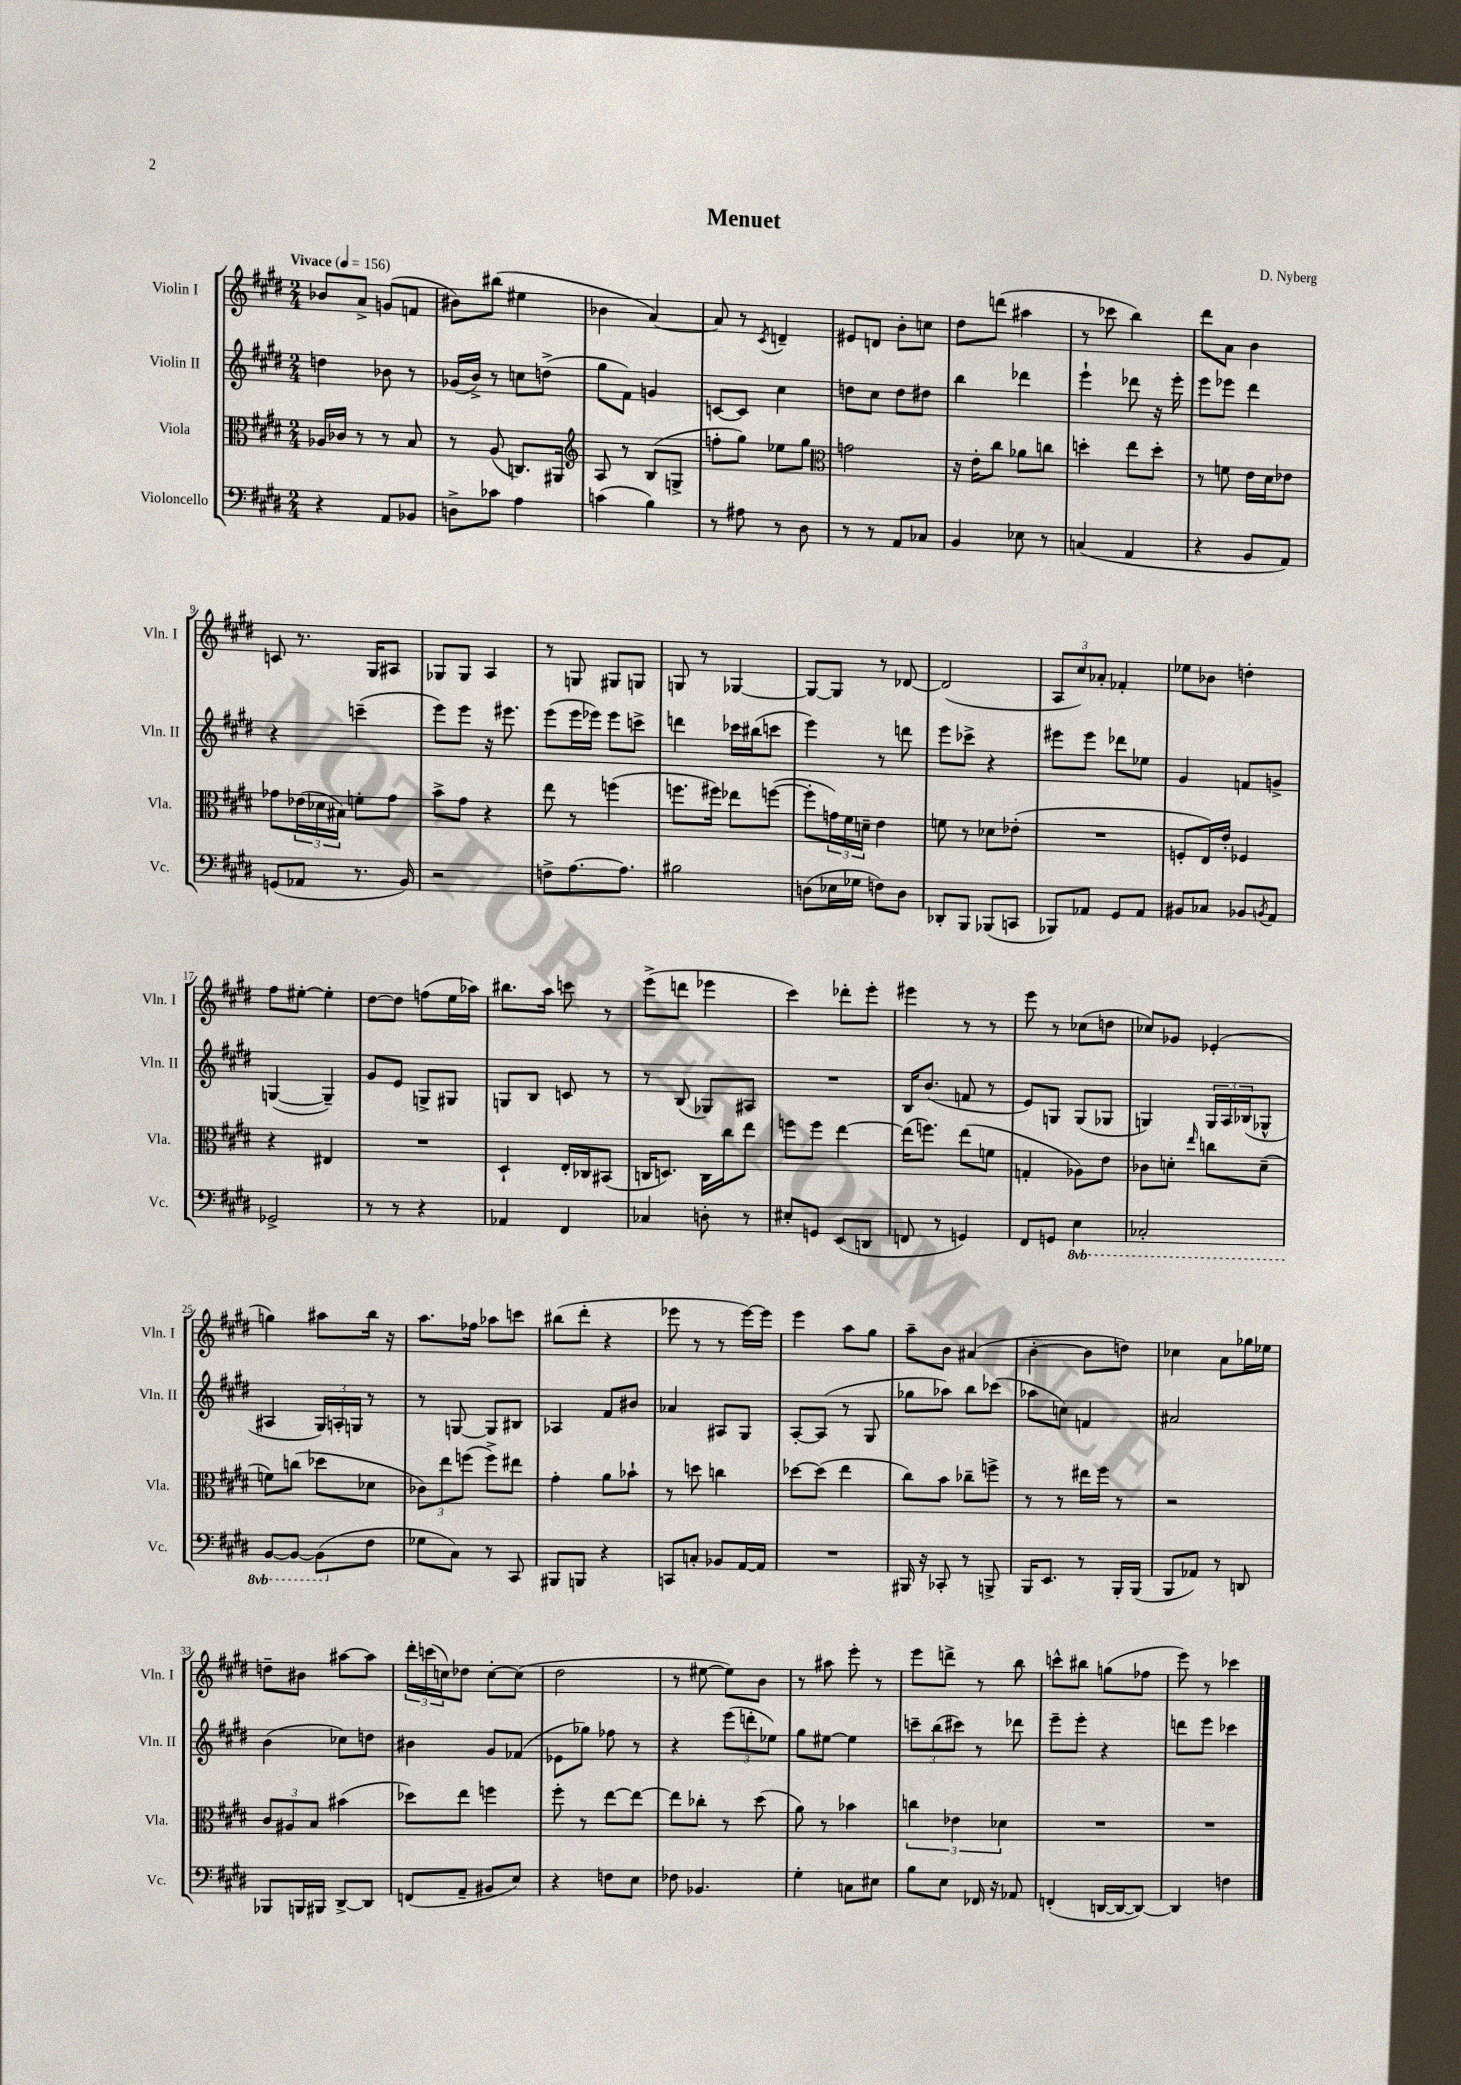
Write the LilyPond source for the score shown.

\header { title = "Menuet" composer = "D. Nyberg" }
<<
\new StaffGroup <<
\new Staff = "s0" \with { instrumentName = "Violin I" shortInstrumentName = "Vln. I" } {
    \clef treble \key e \major \numericTimeSignature \time 2/4 \tempo "Vivace" 4 = 156
    bes'8 a'8-> g'8( f'8 |
    bis'8) bis''8( eis''4 |
    bes'4 a'4~) |
    a'8 r8 \acciaccatura { cis'8 } d'4-- |
    eis'8 d'8 b'8-. c''8 |
    dis''8 d'''8( ais''4 |
    r8 ces'''8 b''4) |
    dis'''8 a'8 b'4 |
    c'8 r8. gis16 ais8 |
    ges8 ges8 a4 |
    r8 g8 gis8 g8 |
    g8 r8 ges4~ |
    ges8~ ges8 r8 des'8~ |
    des'2( |
    \tuplet 3/2 { a8 cis''8) aes'8-. } fes'4-. |
    ees''8 bes'8 d''4-. |
    fis''8 eis''8~-. eis''4-. |
    dis''8~ dis''8 f''8( e''16 aes''16) |
    bis''8. a''16 c'''8 r8 |
    e'''8->( d'''8 ees'''4 |
    cis'''4) des'''8-. e'''8-. |
    eis'''4 r8 r8 |
    e'''8 r8 ces''8( d''8 |
    ces''8) ges'8 ees'4-.( |
    g''4) ais''8 b''16 r16 |
    a''8. fes''16 aes''8 c'''8 |
    bis''8( dis'''8-. r4 |
    ees'''8 r8 r8 ees'''16~) ees'''16 |
    e'''4 a''8 gis''8 |
    a''8-- b'8 ais'4( |
    b'4~-. b'8 d''8) |
    ces''4 a'8 ges''16 ees''16 |
    d''8-- bis'8 ais''8~ ais''8 |
    \tuplet 3/2 { dis'''16-. c'''16( c''16) } des''8 c''8~-. c''8( |
    dis''2 |
    r8 eis''8~ eis''8) b'8 |
    r8 ais''8 e'''8-. r8 |
    e'''8 d'''8-> r8 b''8 |
    c'''8-^ bis''8 g''8( fes''8 |
    e'''8) r8 ces'''4 \bar "|." |
}
\new Staff = "s1" \with { instrumentName = "Violin II" shortInstrumentName = "Vln. II" } {
    \clef treble \key e \major \numericTimeSignature \time 2/4
    d''4 bes'8 r8 |
    ges'16( b'16->) r8 c''8 d''8->( |
    gis''8 fis'8) g'4 |
    c'8~ c'8 cis''4 |
    d''8 cis''8 d''8 dis''8 |
    b''4 des'''4 |
    e'''4-! des'''8 r16 e'''16-. |
    e'''8 ees'''8 dis'''4 |
    r4 c'''4--( |
    e'''8) e'''8 r16 eis'''8. |
    e'''8( e'''16 ees'''16) ees'''8 c'''8-> |
    d'''4 ces'''16 bis''16( c'''8 |
    e'''4) r8 d'''8 |
    e'''8 ces'''8-> r4 |
    eis'''8 eis'''8 des'''8 ees''8 |
    gis'4 f'8 g'8-> |
    g4~( g4--) |
    gis'8 e'8 g8-> gis8 |
    g8 b8 c'8 r8 |
    r8 b8( ges8) ais8 |
    R2 |
    b16 b'8.( f'8 r8 |
    e'8) g8 g8( ges8 |
    g4) \tuplet 3/2 { g16 a16 bes16( } ges8-^ |
    ais4 \tuplet 3/2 { gis16) a16-. g16 } r8 |
    r8 g8~ g8 bis8 |
    aes4 fis'8 bis'8 |
    aes'4 ais8 gis8 |
    a8~-. a8( r8 gis8 |
    ges''8 aes''8) b''8 ces'''8( |
    aes''8 c''8) f'4 |
    ais'2 |
    b'4( ces''8) d''8 |
    bis'4 gis'8 fes'8( |
    ees'8 ges''8) fes''8 r8 |
    r4 \tuplet 3/2 { e'''8( d'''8-. ees''8) } |
    gis''8 eis''8~ eis''4 |
    \tuplet 3/2 { c'''8-- b''8( cis'''8) } r8 des'''8 |
    e'''8-- e'''8-. r4 |
    d'''8 e'''8 ces'''4 \bar "|." |
}
\new Staff = "s2" \with { instrumentName = "Viola" shortInstrumentName = "Vla." } {
    \clef alto \key e \major \numericTimeSignature \time 2/4
    aes16 ces'16 r8 r8 b8 |
    r8 a8( c8.) ais,16 |
    \clef treble a8 r8 b8( g8-> |
    f''8-. gis''8) ees''8 gis''8 |
    \clef alto g'2 |
    r16 e'16-. cis''8 aes'8 c''8 |
    d''4-. e''8 d''8-. |
    r8 f'8 e'16 dis'16 ees'8 |
    ges'8 \tuplet 3/2 { ees'16( des'16 bis16) } f'8-. ges'8 |
    b'8-> gis'8 r4 |
    e''8 r8 f''4( |
    f''8. fis''16) ees''8 f''8~( |
    f''8-. \tuplet 3/2 { g'16) fis'16 d'16-- } e'4 |
    f'8 r8 des'8 ees'8-.( |
    R2 |
    f8-. e16) e'16-. fes4 |
    r4 eis4 |
    R2 |
    dis4-! e16-. ces16 bis,8( |
    c16 d8.) c16 cis''16 e''8 |
    f''8 f''8 e''4~ |
    e''16( f''8.) e''8( f'8 |
    g4-. aes8) e'8 |
    ces'8 d'8-. \grace { e''16 } c''8 d'8--( |
    f'8) c''8( des''8 des'8 |
    \tuplet 3/2 { ces'8) e''8 f''8( } f''8->) eis''8 |
    gis'4-. a'8 bes'8-! |
    r8 d''8 c''4 |
    des''8~ des''8( e''4 |
    cis''8) b'8 ces''8-- f''8-> |
    r8 r8 eis''16 fis''16 r8 |
    r2 |
    \tuplet 3/2 { cis'8 ais8 b8 } bis'4( |
    des''8) e''8 f''4 |
    fis''8-. r8 e''8~ e''8~ |
    e''8 ces''8-. r8 dis''8( |
    a'8) r8 bes'4 |
    \tuplet 3/2 { c''4 ees'4 des'4 } |
    R2 |
    R2 \bar "|." |
}
\new Staff = "s3" \with { instrumentName = "Violoncello" shortInstrumentName = "Vc." } {
    \clef bass \key e \major \numericTimeSignature \time 2/4 \set Staff.ottavationMarkups = #ottavation-simple-ordinals
    r4 a,8 bes,8 |
    d8-> ces'8 a4 |
    c'4( b4) |
    r8 ais8 r8 dis8 |
    r8 r8 a,8 ces8 |
    b,4 ees8 r8 |
    c4( a,4 |
    r4 b,8 a,8) |
    g,8( aes,8 r8. b,16) |
    r2 |
    f8-> a8.~ a8. |
    bis2 |
    d8( ees16 ges16 f8) d8 |
    des,8-. b,,8 bes,,8( c,8 |
    bes,,8) aes,8 gis,8 aes,8 |
    bis,8 ces8 bes,8 \acciaccatura { b,8 } a,8 |
    ges,2-> |
    r8 r8 r4 |
    aes,4 fis,4 |
    ces4 d8-. r8 |
    eis8-. g,8 e,8( d,8 |
    f,8 r8 g,4) |
    fis,8 g,8 \ottava #-1 e,4 |
    ces,2-. |
    b,,8~ b,,8~ b,,8( \ottava #0 fis8 |
    ges8 cis8) r8 cis,8 |
    bis,,8 b,,8 r4 |
    c,8 c8-. bes,8 a,16~ a,16 |
    R2 |
    bis,,16 r16 ces,8-. r8 b,,8-> |
    b,,16 e,8. r8 b,,16-. b,,16( |
    b,,8 aes,8) r8 d,8 |
    bes,,8 b,,16 bis,,16 dis,8~-> dis,8 |
    f,8( a,8-- bis,8 e8) |
    r4 f8 e8 |
    fes8 bes,4. |
    gis4-. c8 eis8 |
    b8 e8 fes,16 r16 aes,8 |
    f,4-.( d,16~ d,16~ d,8~) |
    d,4 f4 \bar "|." |
}
>>
>>
